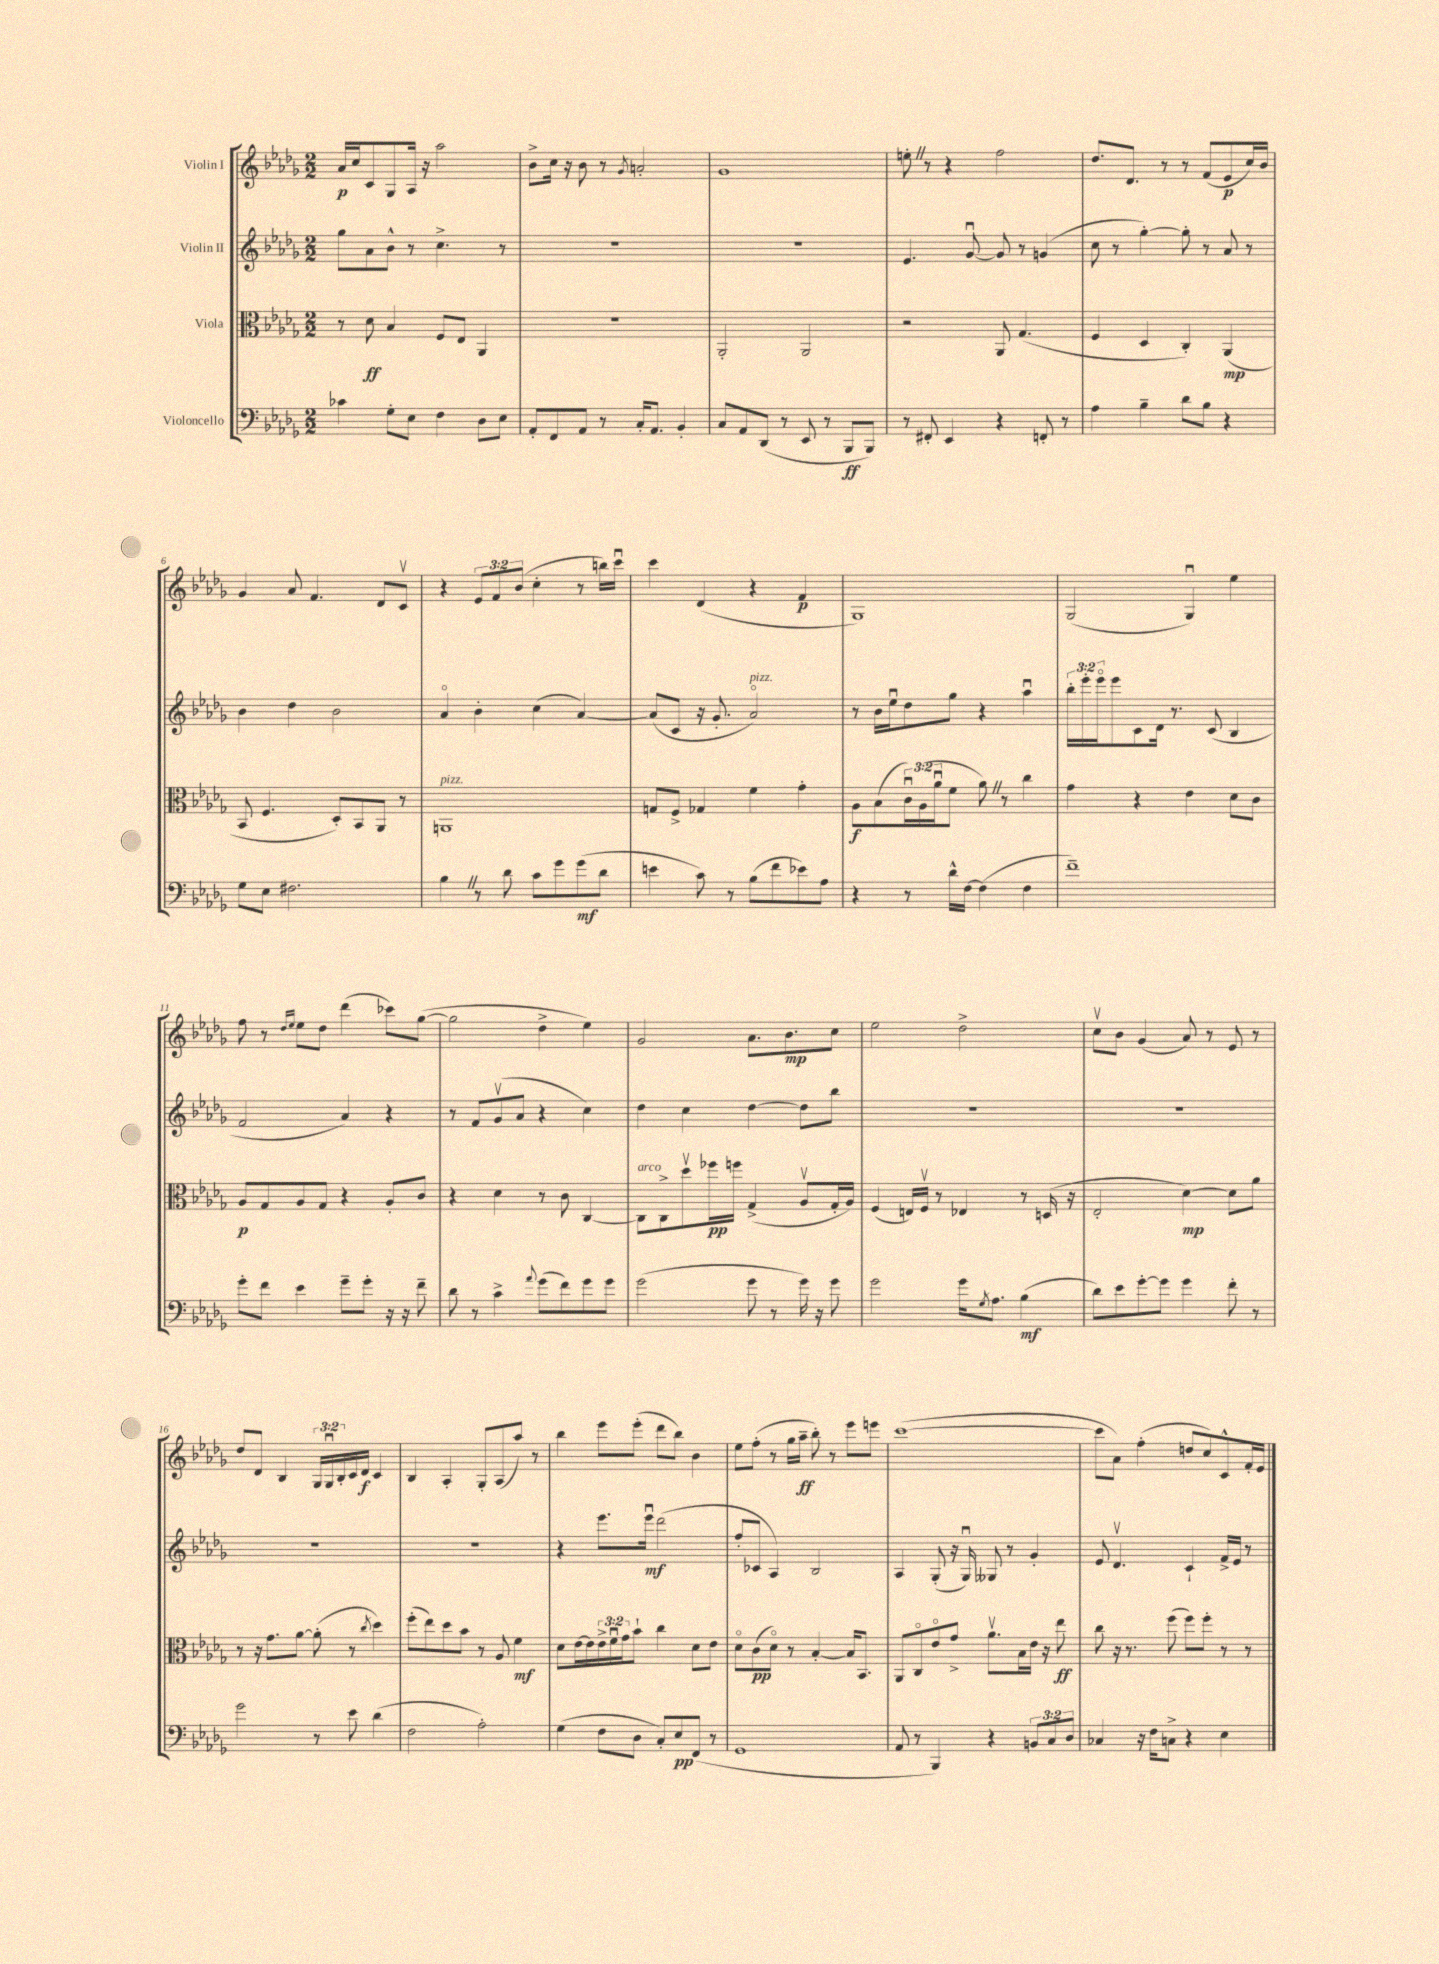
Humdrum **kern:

**kern	**kern	**kern	**kern
*staff4	*staff3	*staff2	*staff1
*clefF4	*clefC3	*clefG2	*clefG2
*k[b-e-a-d-g-]	*k[b-e-a-d-g-]	*k[b-e-a-d-g-]	*k[b-e-a-d-g-]
*M2/2	*M2/2	*M2/2	*M2/2
4c-	8r	8gg-	16a-
.	.	.	16cc
.	8d-	8a-	8c
8G-'	4B-	8b-^^	8G-
8E-	.	8r	16A-
.	.	.	16r
4F	8F	4.cc^	2aa-
.	8E-	.	.
8D-	4AA-	.	.
8E-	.	8r	.
=	=	=	=
8AA-'	1r	1r	8b-^
8FF	.	.	16cc
.	.	.	16r
8AA-	.	.	8b-
8r	.	.	8r
.	.	.	8qg-
16C'	.	.	2a'
8.AA-	.	.	.
4BB-'	.	.	.
=	=	=	=
8C	2AA-'	1r	1g-
8AA-	.	.	.
(8DD-	.	.	.
8r	.	.	.
8EE-	2AA-	.	.
8r	.	.	.
8BBB-	.	.	.
8BBB-)	.	.	.
=	=	=	=
8r	2r	4.e-	8ee'
8FF#'	.	.	8r
4EE-	.	.	4r
.	.	[8g-u	.
4r	8AA-	8g-]	2ff
.	(4.G-	8r	.
8FF'	.	(4g	.
8r	.	.	.
=	=	=	=
4A-	4F	8cc	8.dd-
.	.	8r	.
.	.	.	8.d-
4B-~	4D-	[4gg-')	.
.	.	.	8r
8d-	4C')	8gg-']	8r
8B-	.	8r	(8f
4r	(4AA-	8a-	8e-
.	.	8r	16cc)
.	.	.	16b-
=	=	=	=
8G-	8BB-	4b-	4g-
8E-	4.F	.	.
2.F#	.	4dd-	8a-
.	.	.	4.f
.	8D-')	2b-	.
.	8BB-	.	.
.	8AA-	.	8d-
.	8r	.	8cv
=	=	=	=
4B-	1AA	4a-o	4r
8r	.	4b-'	12e-
.	.	.	12f
8d-	.	.	.
.	.	.	(12b-
8c	.	(4cc	4cc'
8g-	.	.	.
(8g-	.	[4a-)	8r
8d-	.	.	16bb)
.	.	.	16cccu
=	=	=	=
4e	8G	(8a-]	4ccc
.	8F^	8c	.
8c)	4G-	16r	(4d-
.	.	8.g-'	.
8r	.	.	.
(8B-	4f	2a-o)	4r
8f	.	.	.
8e-)	4g-'	.	4f
8A-	.	.	.
=	=	=	=
4r	8A-	8r	1G-)
.	(8B-	16b-	.
.	.	16ee-u	.
8r	24cu)	8dd-	.
.	(24A-	.	.
.	24a-u	.	.
16d-^^	8f	8gg-	.
[16F	.	.	.
(4F]	8a-)	4r	.
.	8r	.	.
4F	4cc	4aa-u	.
=	=	=	=
1f~)	4g-	24bb-'	(2G-
.	.	24eee-'	.
.	.	24eee-o	.
.	.	8eee-	.
.	4r	8c	.
.	.	16d-	.
.	.	8.r	.
.	4e-	.	4G-u)
.	.	(8c	.
.	8d-	4B-	4ee-
.	8c	.	.
=	=	=	=
8g-'	8A-	2f	8ff
8f	8G-	.	8r
.	.	.	16qqdd-
.	.	.	16qqee-
4e-	8A-	.	8ee-
.	8G-	.	8dd-
8g-~	4r	4a-)	(4ddd-
8g-'	.	.	.
16r	8A-'	4r	8ccc-)
16r	.	.	.
8f~	8c	.	([8gg-
=	=	=	=
8d-	4r	8r	2gg-]
8r	.	8f	.
4c^	4d-	(8g-v	.
.	.	8a-	.
8qqa-	.	.	.
(8g-	8r	4r	4dd-^
8f)	8c	.	.
8g-	[4C	4cc)	4ee-)
8g-	.	.	.
=	=	=	=
(2g-	8C]	4dd-	2g-
.	8C^	.	.
.	8dd-v	4cc	.
.	16ff-	.	.
.	16ff	.	.
8g-	(4G-^	[4dd-	8.a-
8r	.	.	.
.	.	.	8.b-
16g-)	8A-v	8dd-]	.
16r	.	.	.
8g-	16G-'	8bb-	8cc
.	16A-)	.	.
=	=	=	=
2g-	(4F	1r	2ee-
.	16E)	.	.
.	16Fv	.	.
.	8r	.	.
16g-	4E-	.	2dd-^
8qG-	.	.	.
8.A-	.	.	.
(4B-	8r	.	.
.	(16D	.	.
.	16r	.	.
=	=	=	=
8d-)	2E-'	1r	8ccv
8e-	.	.	8b-
[8g-'	.	.	(4g-
8g-]	.	.	.
4g-	[4d-)	.	8a-)
.	.	.	8r
8f'	8d-]	.	8e-
8r	8a-	.	8r
=	=	=	=
2g-	8r	1r	8dd-
.	16r	.	8d-
.	8.g-	.	.
.	.	.	4B-
.	[8a-	.	.
8r	(8a-']	.	24G-
.	.	.	24G-u
.	.	.	24B-'
8e-	8r	.	16c
.	.	.	16d-
.	8qcc	.	.
(4d-	4dd-)	.	4c
=	=	=	=
2F	(8ff'	1r	4B-
.	8ee-)	.	.
.	8dd-	.	4A-'
.	8b-	.	.
2A-')	8r	.	8G-'
.	8A-	.	(8A-
.	4f	.	8aa-)
.	.	.	8r
=	=	=	=
(4G-	8d-	4r	4bb-
.	[16e-	.	.
.	16e-]	.	.
8F	24e-^	8.eee-	8eee-
.	24fu	.	.
.	24g-	.	.
8D-	8b-`	.	(8eee-'
.	.	16eee-u	.
8C')	4cc	(2ddd-	8ddd-
8E-	.	.	8bb-)
(8FF	8d-	.	4b-
8r	8e-	.	.
=	=	=	=
1GG-	8d-o	8ff'	8ee-
.	(8c	8c-	(8ff'
.	8d-o)	4A-)	8r
.	8r	.	16gg-
.	.	.	16aa-~
.	[4B-'	2B-	8bb-')
.	.	.	8r
.	16B-]	.	8eee-
.	8.BB-	.	.
.	.	.	8eee
=	=	=	=
8AA-	8AA-	4A-	([1ccc
8r	8Co	.	.
4BBB-)	8e-o	(8G-'	.
.	8g-^	16r	.
.	.	16G-u)	.
4r	8.a-v	8G--	.
.	.	8r	.
.	16B-	.	.
12BB	16e-	4g-'	.
.	16r	.	.
12C	.	.	.
.	8ee-	.	.
12D-	.	.	.
=	=	=	=
4C-	8cc	8e-	8ccc]
.	16r	4.d-v	8a-)
.	8.r	.	.
16r	.	.	(4ff'
16F	.	.	.
8C^	(8ff	.	.
4r	8ff)	4c`	8dd
.	8ff'	.	8cc)
4E-	8r	16f^	8c^^
.	.	16e-	.
.	8r	8r	16f'
.	.	.	16e-
==	==	==	==
*-	*-	*-	*-
